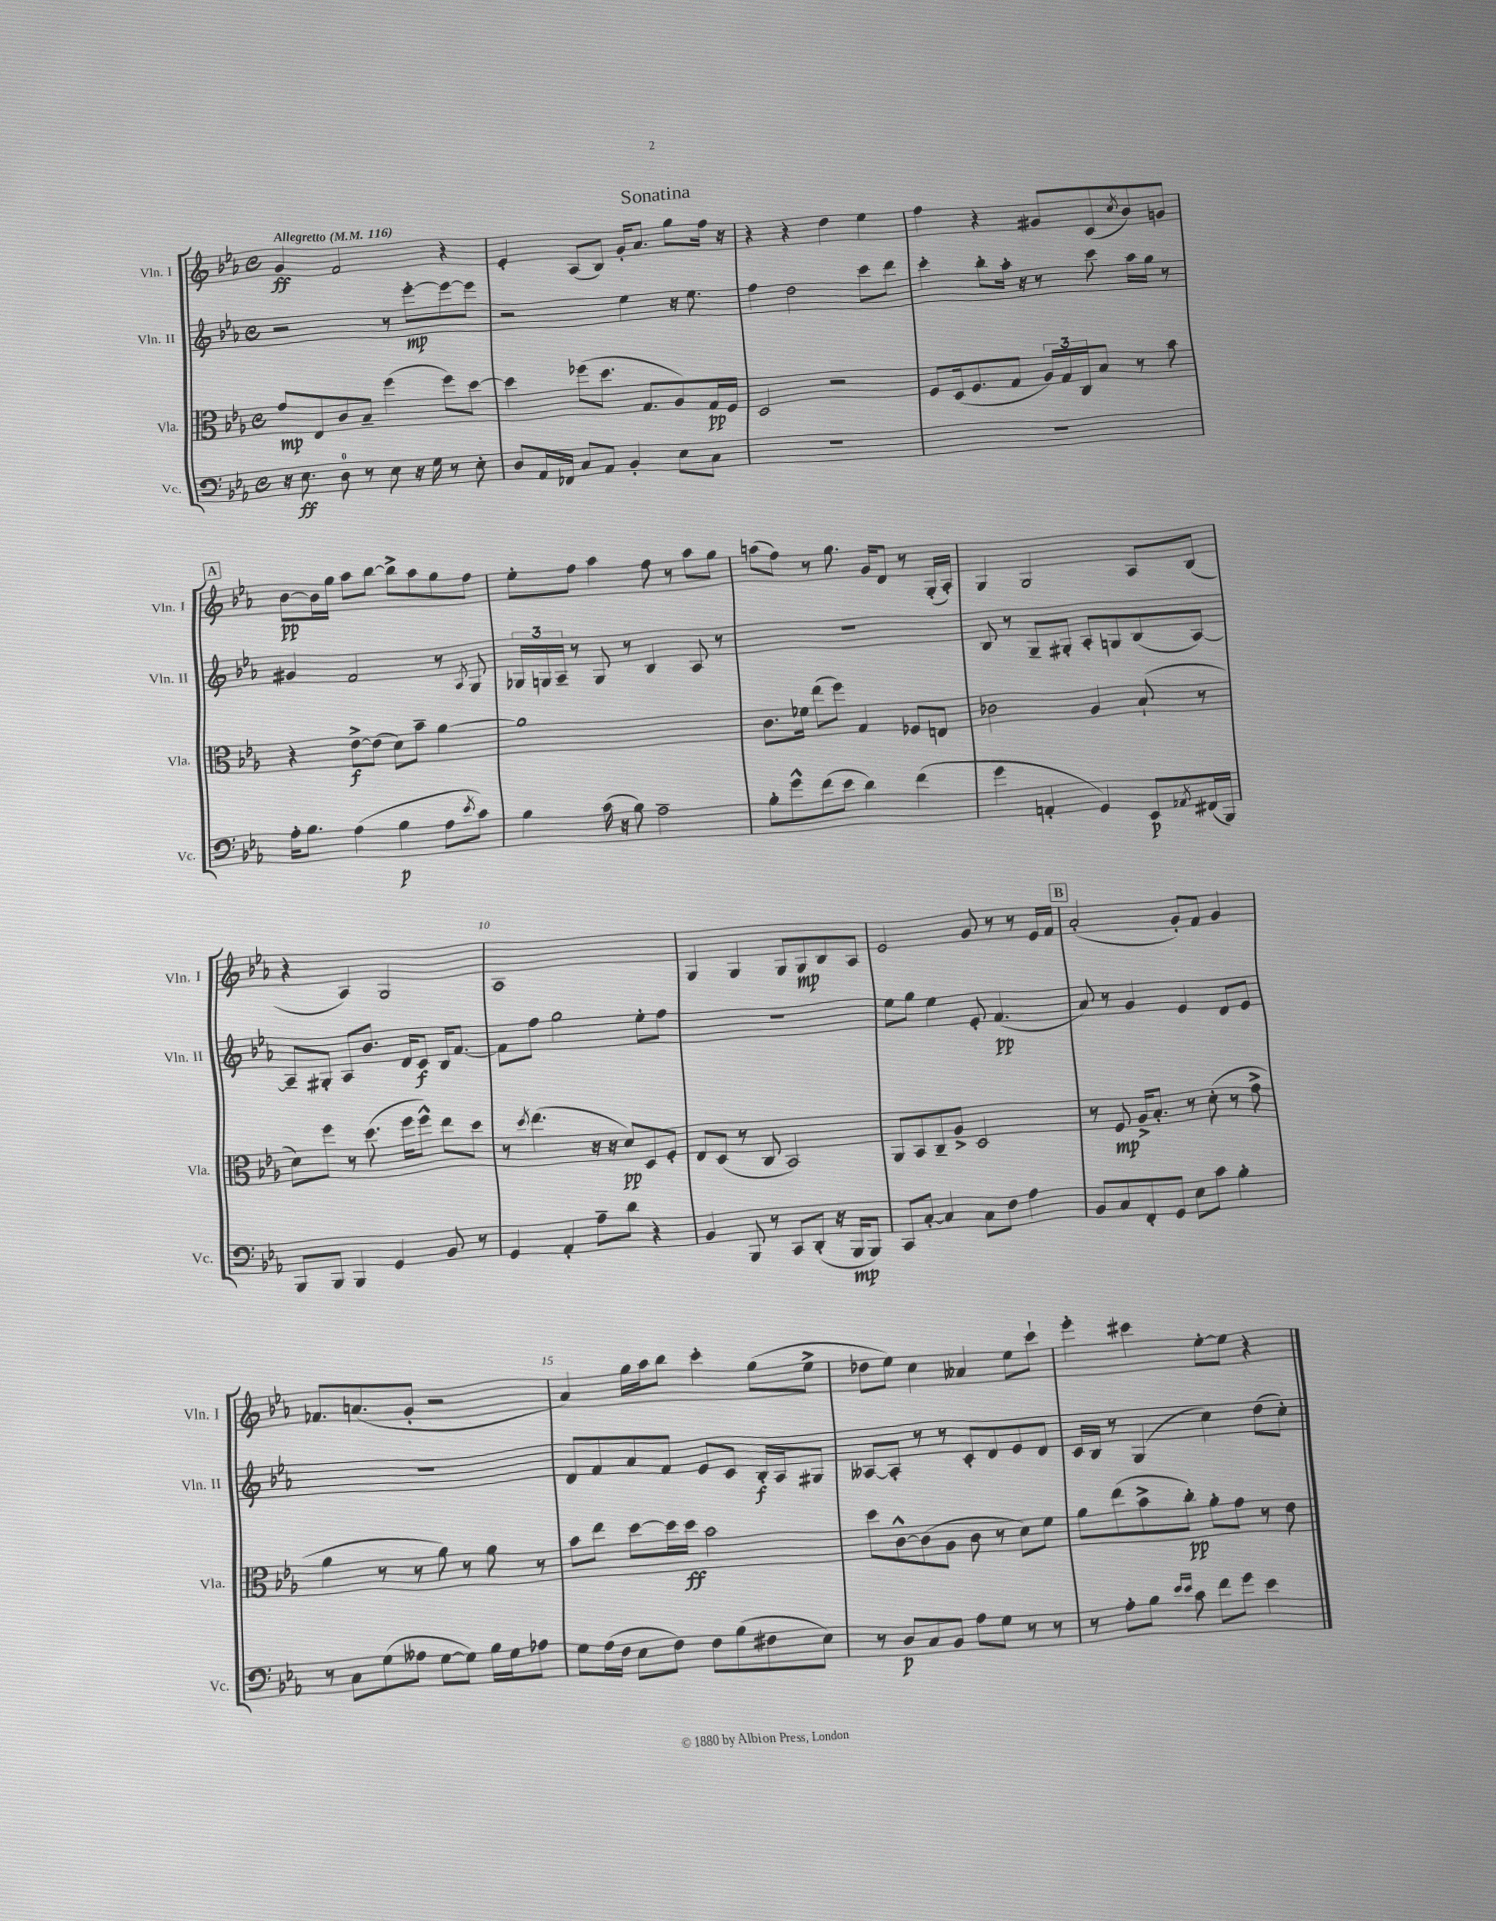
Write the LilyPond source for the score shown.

\header { title = "Sonatina" }
<<
\new StaffGroup <<
\new Staff = "s0" \with { instrumentName = "Vln. I" shortInstrumentName = "Vln. I" } {
    \clef treble \key ees \major \defaultTimeSignature \time 4/4 \tempo "Allegretto" 4 = 116
    g'4\ff f'2 r4 |
    ees'4-. aes8( bes8) g'16-. aes'8. g''8 f''16 r16 |
    r4 r4 d''4 ees''4 |
    f''4 r4 gis'8 c'8( \acciaccatura { c''8 } bes'8) g'8 |
    \mark \markup { \box "A" } bes'8~\pp bes'16 g''16 aes''8 bes''8~ bes''8-> aes''8 g''8 f''8 |
    ees''8-. f''8 aes''4 f''8 r8 aes''8 g''8 |
    a''8( f''8) r8 g''8. g'16 d'8 r8 g16-.( aes16-.) |
    g4 g2 aes8 bes8( |
    r4 aes4) g2 |
    aes1 |
    g4 g4 g8 g8\mp bes8 aes8 |
    ees'2 g'8 r8 r8 ees'16 f'16 |
    \mark \markup { \box "B" } aes'2-.( g'8-.) f'8 g'4 |
    fes'8. a'8.( g'8-. r2 |
    aes'4) g''16 aes''16 bes''8 c'''4-. g''8( ees''8-> |
    des''8 ees''8) c''4 aeses'4 ees''8 c'''8-! |
    ees'''4-. cis'''4 ees''8~-. ees''8 r4 \bar "|." |
}
\new Staff = "s1" \with { instrumentName = "Vln. II" shortInstrumentName = "Vln. II" } {
    \clef treble \key ees \major \defaultTimeSignature \time 4/4
    r2 r8 ees'''8~-.\mp ees'''8~ ees'''8 |
    r2 ees''4 r16 ees''8. |
    f''4 d''2 c'''8 d'''8 |
    c'''4-. bes''8-. aes''16-. r16 r8 c'''8 aes''16 g''16 r8 |
    \mark \markup { \box "A" } gis'4 f'2 r8 \acciaccatura { aes8 } g8 |
    \tuplet 3/2 { ges16 g16 aes16-- } r8 g8 r8 bes4 aes8 r8 |
    R1 |
    bes8 r8 g8-- gis8-. aes8-. g8 bes8( aes8~) |
    aes8-- gis8-. aes8 bes'8. d'16 c'8\f bes16 f'8.~ |
    f'8 f''8 g''2 ees''8-. f''8 |
    R1 |
    ees''8 g''8 ees''4 ees'8-. f'4.\pp( |
    \mark \markup { \box "B" } aes'8) r8 g'4 ees'4 d'8 ees'8 |
    R1 |
    d'8 f'8 aes'8 f'8 ees'8 c'8 bes16-.\f aes16 gis8 |
    aeses8~ aeses8-. r8 r8 c'8-. d'8 ees'8 d'8 |
    c'16 bes16 r8 g4( c''4) d''8( c''8-.) \bar "|." |
}
\new Staff = "s2" \with { instrumentName = "Vla." shortInstrumentName = "Vla." } {
    \clef alto \key ees \major \defaultTimeSignature \time 4/4
    g'8\mp ees8 c'8 bes8-- f''4( f''8) d''8~ |
    d''4 fes''8( d''8. g8. aes8) g16\pp f16 |
    d2 r2 |
    f8 d16( f8. g8 \tuplet 3/2 { aes16) g16 c16 } bes8 r8 bes'8 |
    \mark \markup { \box "A" } r4 ees'8~->\f ees'8( d'8) bes'8-- aes'4~ |
    aes'1 |
    c'8. fes'16 ees''8( f''8) g4 fes8 e8 |
    ces'2 aes4 bes8-!( r8 |
    d'8) f''8 r8 d''8.( f''16 f''8-^) ees''8 d''8 |
    r8 \acciaccatura { d''8 } ees''4.( r16 r16 d'8\pp) d8 f8-. |
    ees8 d8( r8 c8 bes,2) |
    aes,8 bes,8 c8-- aes8-> d2 |
    \mark \markup { \box "B" } r8 f8\mp aes16-> bes8.-. r8 d'8-.( r8 g'8-> |
    aes'4 r8 r8 aes'8) r8 aes'8 r8 |
    bes'8 ees''8 d''8~ d''16 d''16\ff bes'2 |
    d''8 c'8~-^ c'8( aes8 c'8 r8 d'8) f'8 |
    aes'8 ees''8( bes'8-> c''8-.\pp) aes'8-. g'8 r8 ees'8 \bar "|." |
}
\new Staff = "s3" \with { instrumentName = "Vc." shortInstrumentName = "Vc." } {
    \clef bass \key ees \major \defaultTimeSignature \time 4/4
    r16 ees8.\ff d8-0 r8 ees8 r16 g16 r8 ees8-. |
    d8 aes,16 fes,16 c8 aes,8 bes,4-. ees8 c8 |
    R1 |
    R1 |
    \mark \markup { \box "A" } aes16-. bes8. aes4( bes4\p aes8 \acciaccatura { ees'8 } c'8) |
    bes4 c'16( r16 bes8) aes2-- |
    bes8-. g'8-^ f'8( ees'8 d'4) f'4( |
    g'4 a,4-. g,4) ees,8\p \acciaccatura { aes,8 } fis,16( bes,,16) |
    bes,,8 bes,,8 bes,,4 g,4 bes,8 r8 |
    g,4 aes,4-. aes8-- d'8 r4 |
    bes,4 bes,,8 r8 c,8 d,8-.( r16 bes,,16\mp bes,,8) |
    c,8 c8~-. c4 c8 f8 aes4 |
    \mark \markup { \box "B" } bes,8 c8 f,8-. g,8 ees8 c'8 bes4-. |
    r8 c8 g8( aeses8 g8~ g8) bes16 g16 aes8 |
    g8 aes16( f16 ees8 f8) f8 bes8( fis8 ees8) |
    r8 d8\p c8 bes,8 aes8 g8 r8 r8 |
    r8 aes8-. bes8 \grace { ees'16 ees'16 } c'8 f'8 g'8 ees'4 \bar "|." |
}
>>
>>
\layout { \context { \Score \override BarNumber.break-visibility = ##(#f #t #t) barNumberVisibility = #(every-nth-bar-number-visible 5) } }
